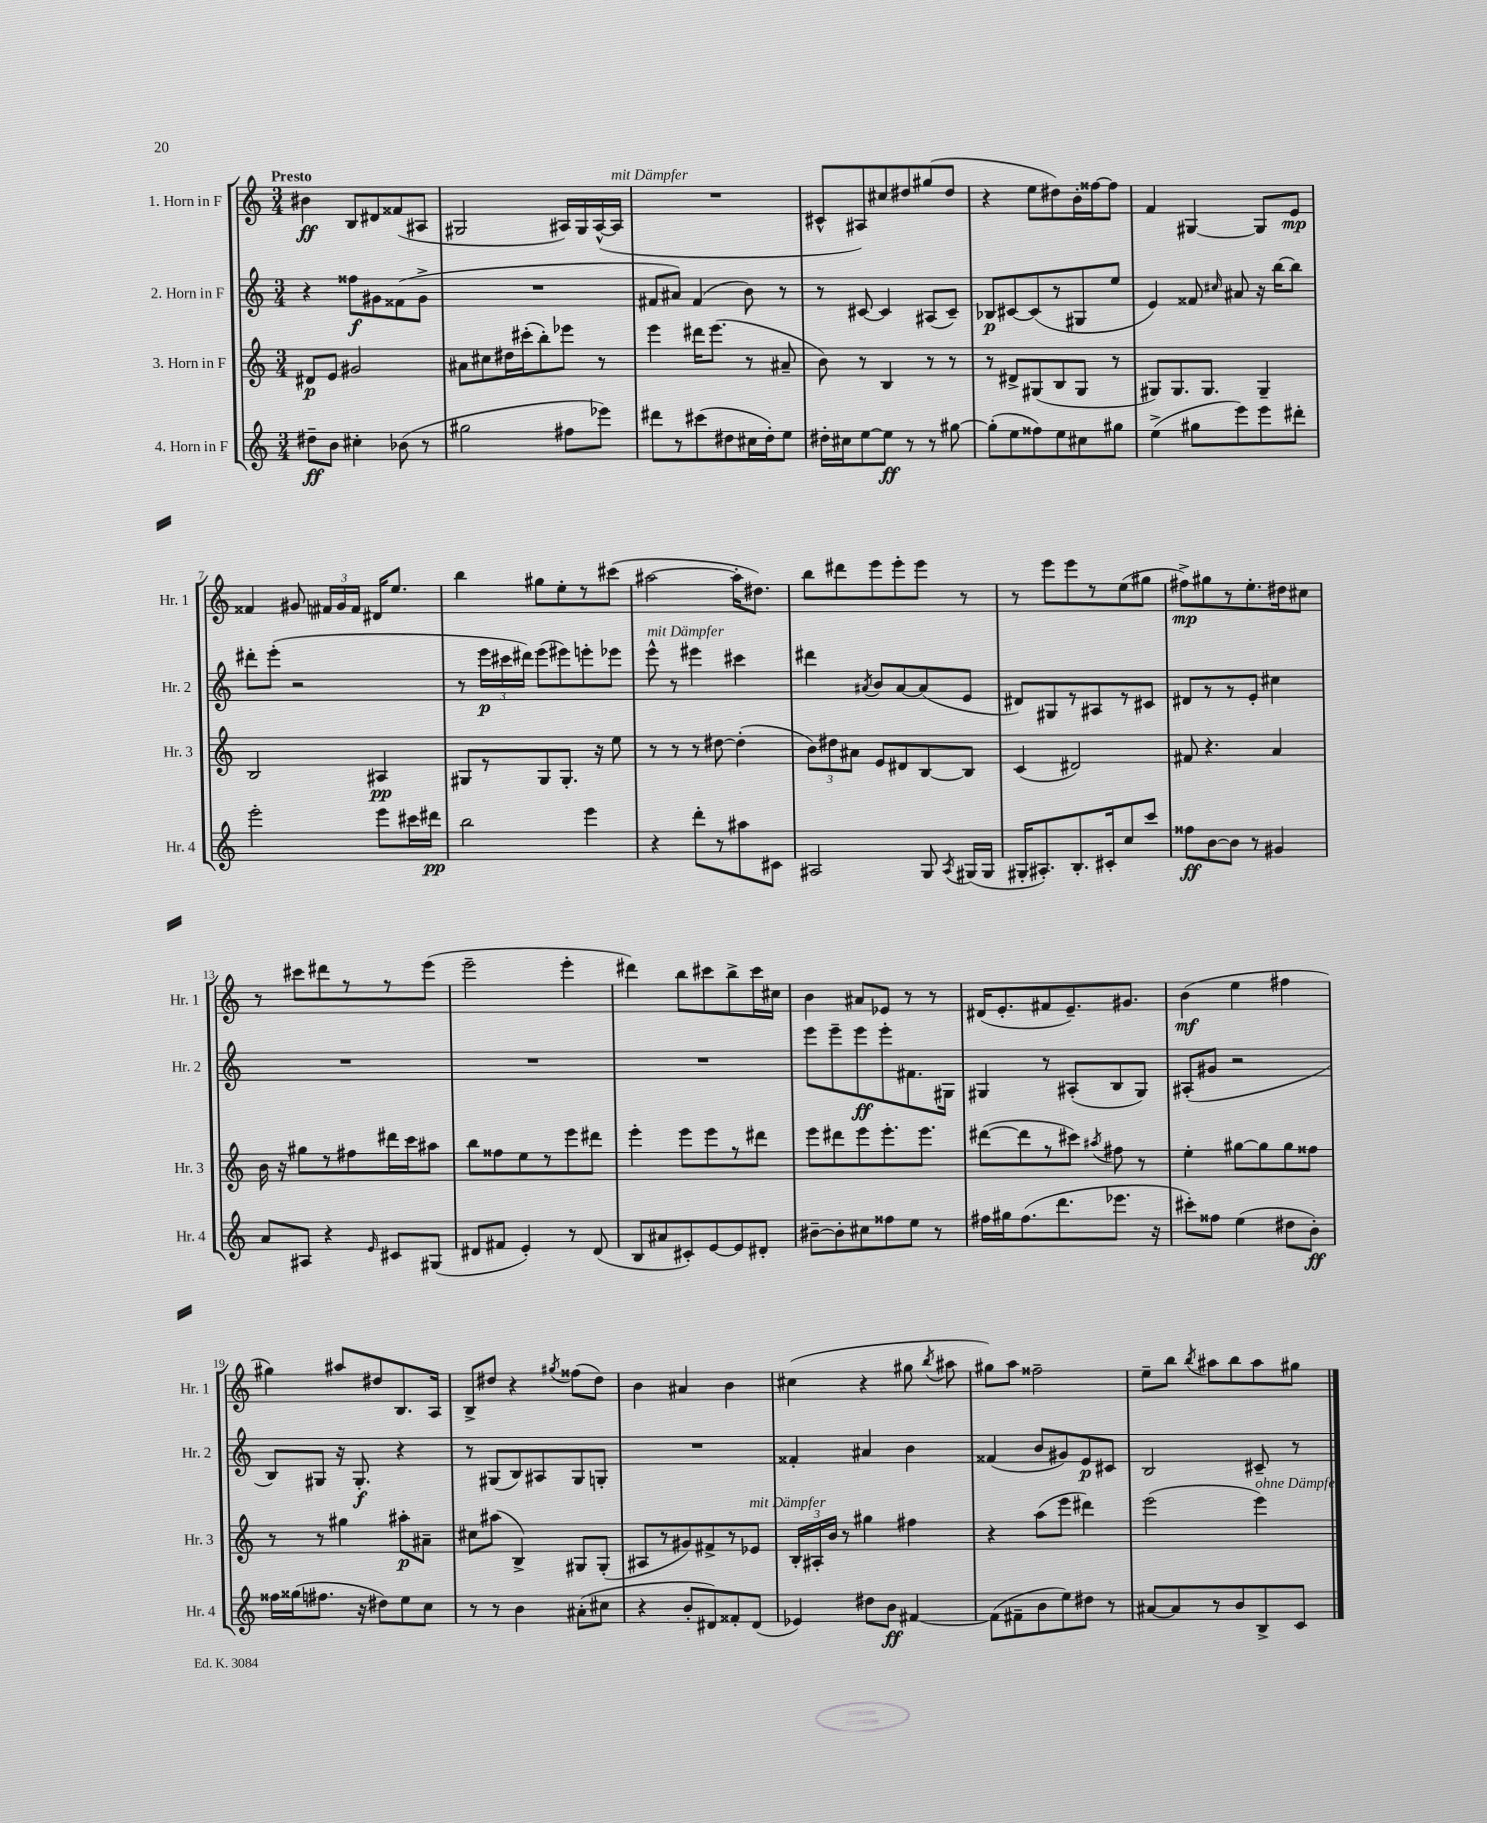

**kern	**kern	**kern	**kern
*staff4	*staff3	*staff2	*staff1
*clefG2	*clefG2	*clefG2	*clefG2
*k[]	*k[]	*k[]	*k[]
*M3/4	*M3/4	*M3/4	*M3/4
8dd#~	8d#	4r	4b#
8b	8e	.	.
4cc#'	2g#	8ff##	8B
.	.	8g#	8d#
(8b-	.	(8f##	(8f##
8r	.	8g#^	8A#
=	=	=	=
2gg#	8a#	2.r	2G#
.	8cc#	.	.
.	16dd#	.	.
.	(16ccc#'	.	.
.	8bb')	.	.
8ff#	8eee-	.	16A#)
.	.	.	16G#
8eee-)	8r	.	([16A#^^
.	.	.	16A#]
=	=	=	=
8ddd#	4eee	8f#	2.r
8r	.	8a#)	.
(8ccc#	16ddd#	(4f#	.
.	(8.eee	.	.
8dd#	.	.	.
16cc#	8r	8b)	.
16dd#')	.	.	.
8ee	8a#~	8r	.
=	=	=	=
16dd#'	8b)	8r	8c#^^
16cc#	.	.	.
[8ee	8r	[8c#	8A#)
8ee]	4B	4c#]	8cc#
8r	.	.	8dd#
8r	8r	(8A#	(8gg#
[8gg#	8r	8c#~)	8dd#
=	=	=	=
(8gg#']	8r	8B-	4r
8ee	8d#^	[8c#	.
8ff##)	(8G#	(8c#]	8ee
8ee	8B	8r	8dd#)
8cc#	8G#	8G#	16b'
.	.	.	[16ff##
8gg#	8r	8ee	8ff##]
=	=	=	=
(4ee^	8G#)	4e)	4f
.	8.G#	.	.
8gg#	.	8f##	[4G#
.	8.G#	.	.
.	.	16qqcc#	.
8eee)	.	8a#	.
8eee	4G#~	16r	8G#]
.	.	[16bb	.
8ddd#'	.	8bb]	8e
=	=	=	=
2eee'	2B	8ddd#'	4f##
.	.	(8eee'	.
.	.	2r	8g#
.	.	.	24f#
.	.	.	24g#
.	.	.	24f#
8eee	4A#	.	16d#
.	.	.	8.ee
16ccc#	.	.	.
16ddd#	.	.	.
=	=	=	=
2bb	8G#	8r	4bb
.	8r	24eee	.
.	.	24ccc#	.
.	.	24ddd#)	.
.	8G#	(8eee	8gg#
.	8.G#'	8eee#)	8ee'
4eee	.	8eee'	8r
.	16r	.	.
.	8ee	8eee-	(8ccc#
=	=	=	=
4r	8r	8eee^^	[2aa#
.	8r	8r	.
8ddd'	8r	4eee#	.
8r	[8dd#	.	.
8aa#	(4dd#']	4ccc#	16aa#']
.	.	.	8.dd#)
8c#	.	.	.
=	=	=	=
2A#	12b)	4ddd#	8bb
.	12dd#	.	.
.	.	.	8ddd#
.	12a#	.	.
.	.	8qa#	.
.	8e	8b	8eee
.	8d#	[8a#	8eee'
8G	[8B	(8a#]	8eee
8qA#	.	.	.
(16G#	8B]	8e	8r
16G#	.	.	.
=	=	=	=
16G#'	(4c	8d#)	8r
8.A#')	.	.	.
.	.	8G#	8eee
8.B'	2d#)	8r	8eee
.	.	8A#	8r
16c#'	.	.	.
8cc	.	8r	(8ee
8ccc	.	8c#	8gg#
=	=	=	=
8ff##	8f#	8d#	8ff#^)
[8b	4.r	8r	8gg#
8b]	.	8r	8r
8r	.	8e'	8.ee'
4g#	4a	4cc#	.
.	.	.	16dd#
.	.	.	8cc#
=	=	=	=
8a	16b	2.r	8r
.	16r	.	.
8A#	8gg#	.	8ccc#
4r	8r	.	8ddd#
.	8ff#	.	8r
16qqe	.	.	.
8c#	16ddd#	.	8r
.	16ccc	.	.
(8G#	8aa#	.	(8eee
=	=	=	=
8d#	8bb	2.r	2eee~
8f#	8ff##	.	.
4e')	8ee	.	.
.	8r	.	.
8r	8eee	.	4eee'
(8d#	8ddd#	.	.
=	=	=	=
8B	4eee'	2.r	4ddd#)
8a#	.	.	.
8c#')	8eee	.	8bb
[8e	8eee	.	8ccc#
8e]	8r	.	8bb^
8d#'	8ddd#	.	16ccc#
.	.	.	16cc#
=	=	=	=
[8b#~	8eee	8eee	4b
8b#']	8ddd#	8eee~	.
8cc#	8eee	8eee	8a#
8ff##	8.eee'	8eee'	8e-
8ee	.	8.f#	8r
.	8.eee	.	.
8r	.	.	8r
.	.	16G#	.
=	=	=	=
16ff#	([8ddd#	4G#	(16d#
16gg#	.	.	8.e'
(8.ff#	8ddd#]	.	.
.	8r	8r	8f#
8.ddd	.	.	.
.	8ccc#)	(8A#'	8.e~)
.	8qaa#	.	.
8.eee-	8ff#	8B	.
.	.	.	8.g#
.	8r	8G#)	.
16r	.	.	.
=	=	=	=
8ccc#')	4ee'	(8A#'	(4b
8ff##	.	8g#	.
(4ee	[8gg#	2r	4ee
.	8gg#]	.	.
8dd#	8gg#	.	4ff#
8b')	8ff##	.	.
=	=	=	=
16ff##	8r	8B)	4gg#)
(16gg##	.	.	.
8.ff#	8r	8G#	.
.	4gg#	16r	8aa#
16r	.	8.G#'	.
8dd#)	.	.	8dd#
8ee	8aa#'	4r	8.B
8cc	8a#~	.	.
.	.	.	16A
=	=	=	=
8r	8cc#	8r	8B^
8r	(8aa#	(8G#	8dd#
4b	4B^)	8B)	4r
.	.	8A#	.
.	.	.	8qgg#
(8a#'	8G#	8G#	(8ff##
8cc#	(8G#'	8G'	8dd#)
=	=	=	=
4r	8A#	2.r	4b
.	8r	.	.
8b'	8g#)	.	4a#
8d#)	8f#^	.	.
8f##'	8r	.	4b
(8d#	8e-	.	.
=	=	=	=
4e-)	24B'	4f##'	(4cc#
.	24A#'	.	.
.	24b	.	.
.	8r	.	.
8dd#	4gg#	4a#	4r
8b	.	.	.
[4f#	4ff#	4b	8gg#
.	.	.	8qbb
.	.	.	8aa#
=	=	=	=
(8f#]	4r	(4f##	8gg#)
8f#~	.	.	8aa
8b	(8aa	8b	2ff##~
8ee)	8eee	8g#)	.
8dd#	4ddd#)	8e	.
8r	.	8c#	.
=	=	=	=
[8a#	(2eee	2B	8ee~
8a#]	.	.	8bb
.	.	.	8qbb
8r	.	.	8aa#
8b	.	.	8bb
8B^	4eee)	8c#~	8aa#
8c	.	8r	8gg#
==	==	==	==
*-	*-	*-	*-
